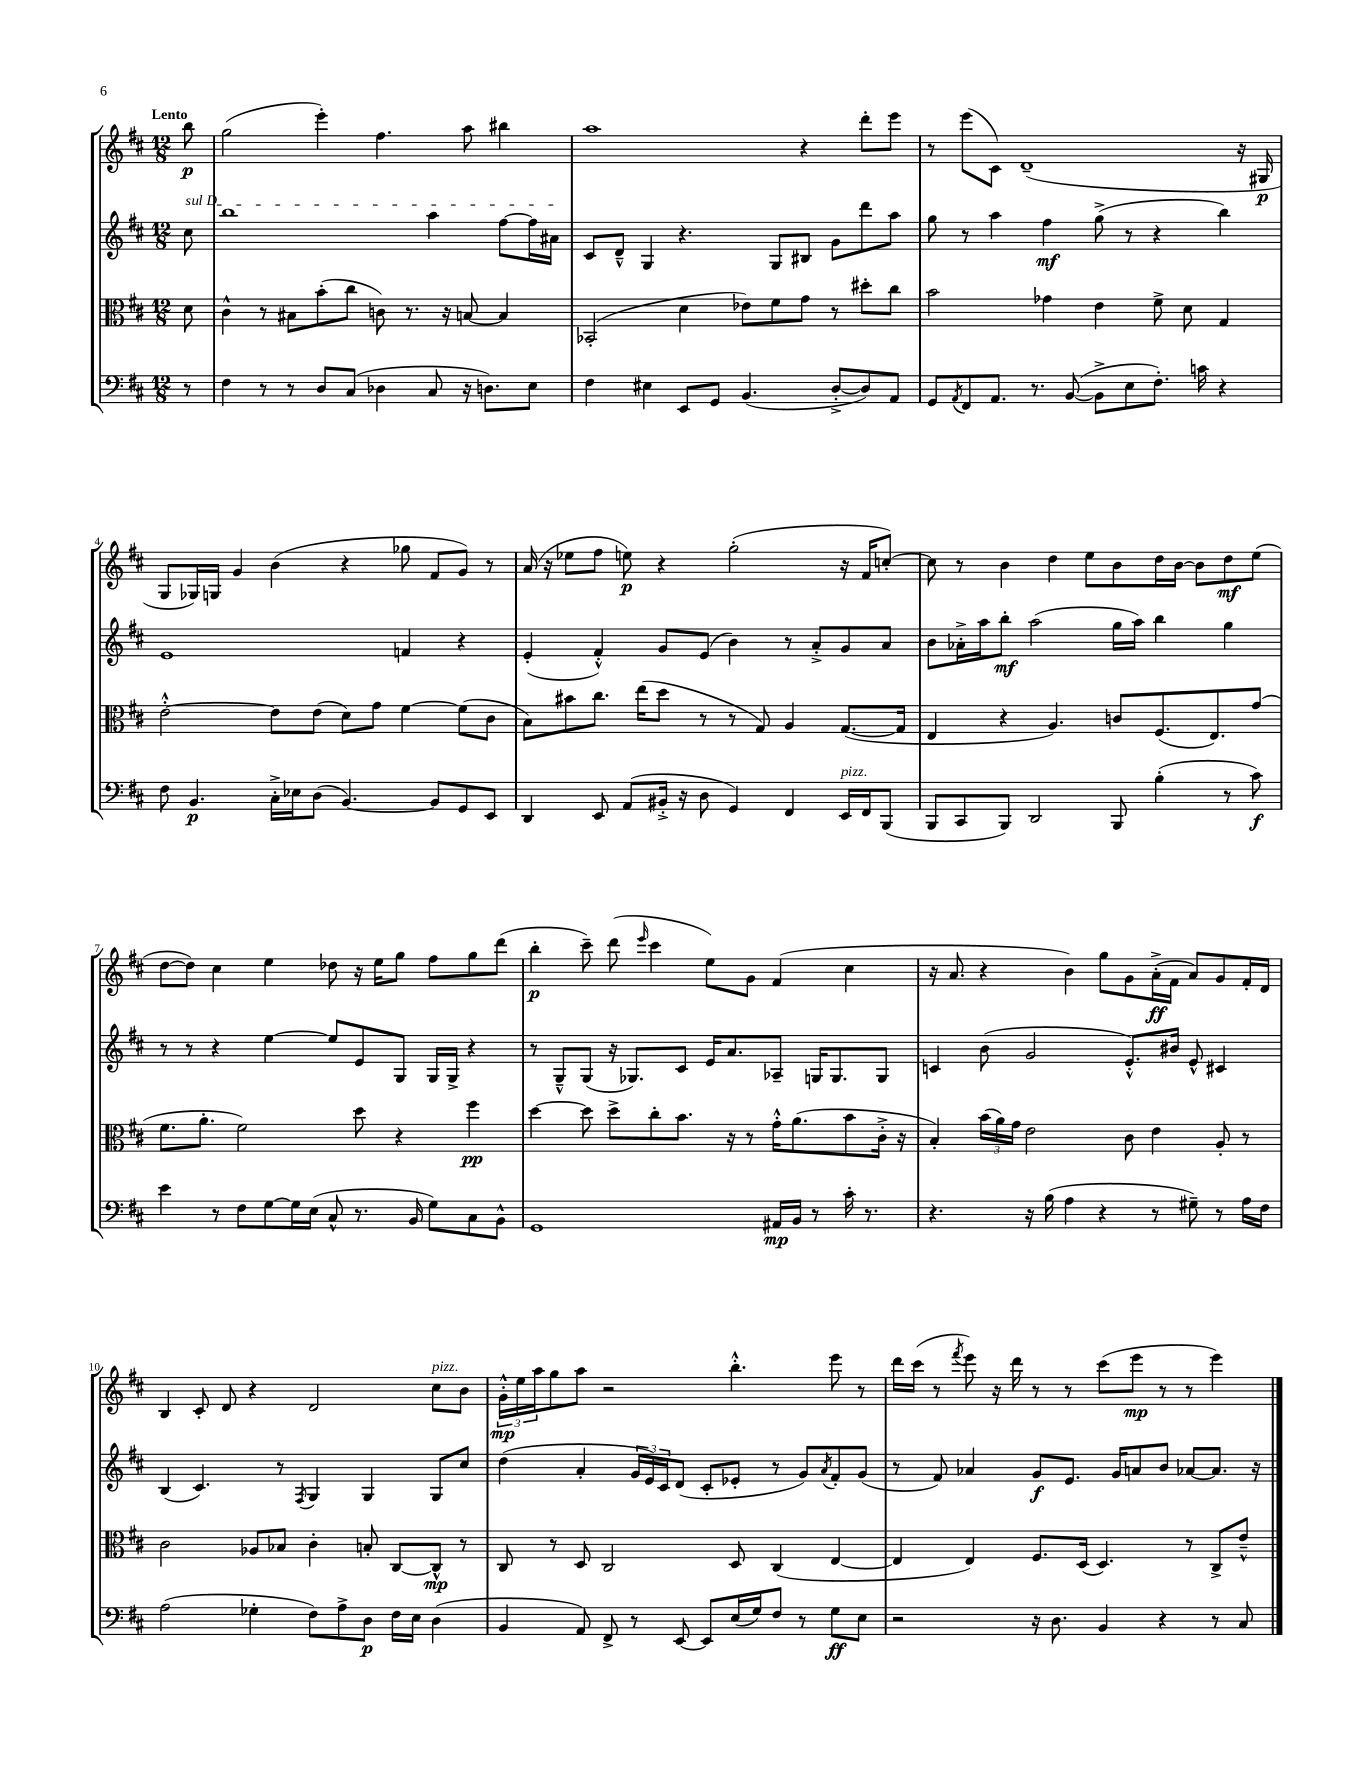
<<
\new StaffGroup <<
\new Staff = "s0" {
    \clef treble \key d \major \numericTimeSignature \time 12/8 \partial 8 \tempo "Lento"
    b''8\p |
    g''2( e'''4-.) fis''4. a''8 bis''4 |
    a''1 r4 d'''8-. e'''8 |
    r8 e'''8( cis'8) d'1--( r16 gis16\p |
    g8 ges16) g16 g'4 b'4( r4 ges''8 fis'8 g'8) r8 |
    a'16( r16 ees''8 fis''8 e''8\p) r4 g''2-.( r16 fis'16 c''8~-.) |
    c''8 r8 b'4 d''4 e''8 b'8 d''16 b'16~ b'8 d''8\mf e''8( |
    d''8~ d''8) cis''4 e''4 des''8 r16 e''16 g''8 fis''8 g''8 d'''8( |
    b''4-.\p cis'''8--) d'''8( \grace { e'''16 } cis'''4 e''8) g'8 fis'4( cis''4 |
    r16 a'8. r4 b'4) g''8 g'8 a'16-.->\ff( fis'16 a'8) g'8 fis'16-. d'16 |
    b4 cis'8-. d'8 r4 d'2 cis''8^\markup { \italic "pizz." } b'8 |
    \tuplet 3/2 { g'16-.-^\mp e''16 a''16 } g''8 a''8 r2 b''4.-.-^ e'''8 r8 |
    d'''16 cis'''16( r8 \acciaccatura { fis'''8 } e'''8) r16 d'''16 r8 r8 cis'''8( e'''8\mp r8 r8 e'''4) \bar "|." |
}
\new Staff = "s1" {
    \clef treble \key d \major \numericTimeSignature \time 12/8 \partial 8
    \once \override TextSpanner.bound-details.left.text = \markup { \italic "sul D" } cis''8\startTextSpan |
    b''1 a''4 fis''8~ fis''16 ais'16\stopTextSpan |
    cis'8 d'8---^ g4 r4. g8 bis8 g'8 d'''8 a''8 |
    g''8 r8 a''4 fis''4\mf g''8->( r8 r4 b''4) |
    e'1 f'4 r4 |
    e'4-.( fis'4-.-^) g'8 e'8( b'4) r8 a'8-.-> g'8 a'8 |
    b'8 aes'16-.-> a''16 b''8-.\mf a''2( g''16 a''16) b''4 g''4 |
    r8 r8 r4 e''4~ e''8 e'8 g8 g16 g16-> r4 |
    r8 g8---^ g8( r16 ges8.) cis'8 e'16 a'8. aes8-- g16 g8. g8 |
    c'4 b'8( g'2 e'8.-.-^) bis'16 e'8-^ cis'4 |
    b4( cis'4.) r8 \acciaccatura { fis8 } g4 g4 g8 cis''8 |
    d''4( a'4-. \tuplet 3/2 { g'16 e'16) cis'16 } d'8( cis'8-. ees'8-. r8 g'8) \acciaccatura { a'8 } fis'8-. g'8( |
    r8 fis'8) aes'4 g'8\f e'8. g'16 a'8 b'8 aes'8~ aes'8. r16 \bar "|." |
}
\new Staff = "s2" {
    \clef alto \key d \major \numericTimeSignature \time 12/8 \partial 8
    d'8 |
    cis'4-^ r8 bis8 b'8-.( cis''8 c'8) r8. r16 b8~ b4 |
    bes,2-.( d'4 ees'8) fis'8 g'8 r8 dis''8-. cis''8 |
    b'2 ges'4 e'4 fis'8-> d'8 g4 |
    e'2~-.-^ e'8 e'8( d'8) g'8 fis'4~ fis'8( cis'8 |
    b8) bis'8 cis''8. e''16( d''8 r8 r8 g8) a4 g8.~( g16 |
    e4 r4 a4.) c'8 fis8.( e8.) g'8( |
    fis'8. a'8.-. fis'2) d''8 r4 fis''4\pp |
    d''4~ d''8 d''8-> cis''8-. b'8. r16 r8 g'16-.-^ a'8.( b'8 cis'16-.-> r16 |
    b4-.) \tuplet 3/2 { b'16( a'16) g'16 } e'2 cis'8 e'4 a8-. r8 |
    cis'2 aes8 bes8 cis'4-. b8-. cis8~ cis8-^\mp r8 |
    cis8 r8 d8 cis2 d8 cis4( e4~ |
    e4 e4) fis8. d16( d4.) r8 cis8-> e'8---^ \bar "|." |
}
\new Staff = "s3" {
    \clef bass \key d \major \numericTimeSignature \time 12/8 \partial 8
    r8 |
    fis4 r8 r8 d8 cis8( des4 cis8 r16 d8.) e8 |
    fis4 eis4 e,8 g,8 b,4.( d8~-.-> d8) a,8 |
    g,8 \acciaccatura { a,8 } fis,8 a,8. r8. b,8~( b,8-> e8 fis8.-.) c'16 r4 |
    fis8 b,4.\p cis16-.-> ees16 d8( b,4.~) b,8 g,8 e,8 |
    d,4 e,8 a,8( bis,16-.-> r16 d8 g,4) fis,4 e,16^\markup { \italic "pizz." } fis,16 b,,8( |
    b,,8 cis,8 b,,8) d,2 b,,8 b4-.( r8 cis'8\f) |
    e'4 r8 fis8 g8~ g16 e16( cis8-^ r8. b,16 g8) cis8 b,8-^ |
    g,1 ais,16\mp b,16 r8 cis'16-. r8. |
    r4. r16 b16( a4 r4 r8 gis8--) r8 a16 fis16 |
    a2( ges4-. fis8) a8-> d8\p fis16 e16 d4( |
    b,4 a,8) fis,8-> r8 e,8~ e,8 e16( g16) fis8 r8 g8\ff e8 |
    r2 r16 d8. b,4 r4 r8 cis8 \bar "|." |
}
>>
>>
